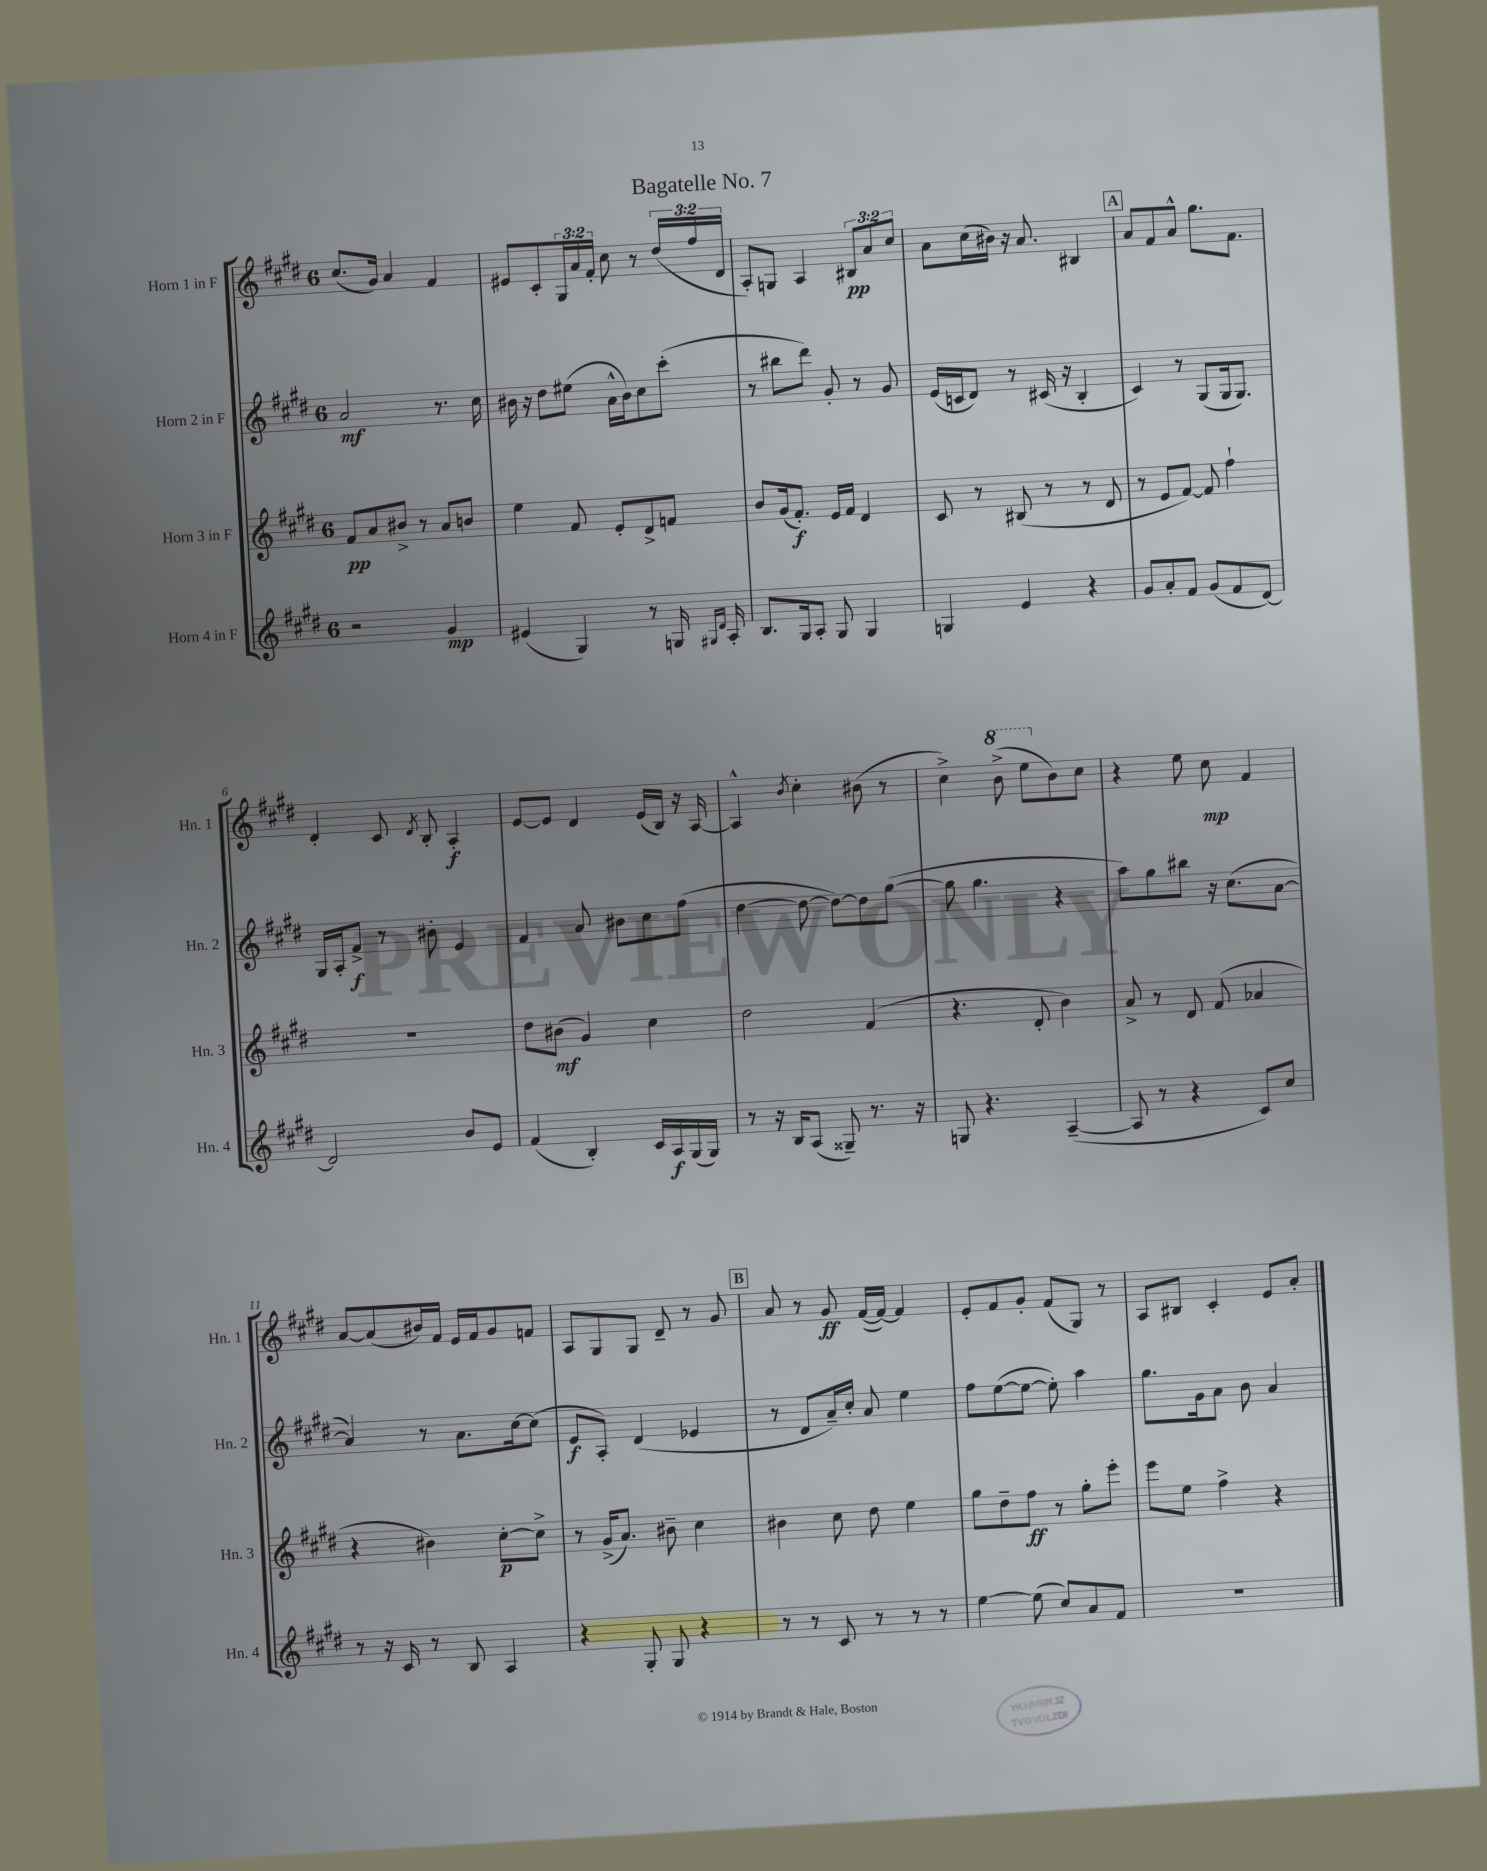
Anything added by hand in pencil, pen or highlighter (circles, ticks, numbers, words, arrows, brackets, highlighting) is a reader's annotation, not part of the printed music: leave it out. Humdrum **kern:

**kern	**kern	**kern	**kern
*staff4	*staff3	*staff2	*staff1
*clefG2	*clefG2	*clefG2	*clefG2
*k[f#c#g#d#]	*k[f#c#g#d#]	*k[f#c#g#d#]	*k[f#c#g#d#]
*M6/8	*M6/8	*M6/8	*M6/8
2r	8f#/L	2a/	(8.cc#/L
.	8a/	.	.
.	.	.	16g#/Jk)
.	8b#^/J	.	4a/
.	8r	.	.
4g#/	8a/L	8.r	4f#/
.	8b/J	.	.
.	.	16cc#\	.
=	=	=	=
(4e#/	4ee\	16b#\	8e#/L
.	.	16r	.
.	.	8dd#\L	8c#'/
4G#/)	8f#/	(8ee#\J	24G#/L
.	.	.	24a/
.	.	.	24f#'/JJ
.	8e'/L	16a^^\LL	8cc#\
.	.	16b#\J)	.
8r	8d#^/	8cc#\	8r
16G/	8f/J	(8ccc#'\J	(24dd#/LL
.	.	.	24ff#/
16qqG#/LL	.	.	.
16qqd#/JJ	.	.	.
16A'/	.	.	.
.	.	.	24d#/JJ
=	=	=	=
8.B/L	8b/L	8r	8A'/L)
.	(16g#/k	8bb#\L	8G/J
16G#/k	8.f#'/J)	.	.
8A'/J	.	8ddd#\J)	4A/
8G#/	16e/LL	8g#'/	.
.	16f#/JJ	.	.
4G#/	4d#/	8r	12B#/L
.	.	.	12a/
.	.	8g#/	.
.	.	.	12cc#/J
=	=	=	=
4G/	8c#/	(16e/LL	8a\L
.	.	16c/J	.
.	8r	8d#/J)	(16cc#\L
.	.	.	16b#\JJ)
4e/	(8B#/	8r	16r
.	.	.	8.a/
.	8r	(16c#/	.
.	.	16r	.
4r	8r	4B'/	4B#/
.	8d#/	.	.
=	=	=	=
8g#/L	8r	4c#/)	8a/L
8a'/	8e/L	.	8f#/
8f#/J	[8f#/J)	8r	8a^^/J
(8g#/L	8f#/]	(8G#/L	8.gg#\L
8f#/	4ff#`\	16G#/k	.
.	.	8.G#/J)	8.f#\J
[8d#/J)	.	.	.
=	=	=	=
2d#/]	2.r	16G#/LL	4d#'/
.	.	16A'/J	.
.	.	8f#^/J	.
.	.	8r	8c#/
.	.	.	8qd#/
.	.	8b#'\	8B'/
8b/L	.	4e/	4A'/
8e/J	.	.	.
=	=	=	=
(4f#/	8dd#\L	4f#/	[8e/L
.	(8b#\J	.	8e/]J
4B'/)	4g#/)	8a/	4d#/
.	.	8b#\L	.
16c#/LL	4cc#\	8cc#\	(16e/LL
16A/	.	.	16B/JJ)
(16G#/	.	(8ff#\J	16r
16G#/JJ)	.	.	[16A/
=	=	=	=
8r	2dd#\	[4dd#\	4A^^/]
16r	.	.	.
16B/LK	.	.	.
.	.	.	8qb/
(8A/J	.	8dd#\_	4cc#'\
8G##~/)	.	8dd#\_L)	.
8.r	(4f#/	8dd#\]	(8b#\
.	.	([8gg#\J	8r
16r	.	.	.
=	=	=	=
8G/	4.r	8gg#\]	4cc#^\)
4.r	.	4.gg#\	.
.	.	.	(8bb^\
.	8d#'/	.	8eee\L
([4A~/	4b\)	4r	8b\)
.	.	.	8cc#\J
=	=	=	=
8A/]	8a^/	8aa\L)	4r
8r	8r	8gg#\	.
4r	8d#/	8bb#\J	8ee\
.	(8f#/	16r	8cc#\
.	.	(8.cc#\L	.
8c#/L)	4a-/	.	4f#/
8cc#/J	.	[8a\J	.
=	=	=	=
8r	4r	4a/])	[8a/L
16r	.	.	(8a/]
16c#/	.	.	.
8r	4b#\)	8r	16b#/L)
.	.	.	16f#/JJ
8B/	.	8.a\L	16e/LL
.	.	.	16f#/J
4A/	[8cc#'\L	.	8g#/
.	.	[16cc#\k	.
.	8cc#^\]J	(8cc#\]J	8f/J
=	=	=	=
4r	8r	8e/L	8A/L
.	(16g#^/LK	8A'/J)	8G#/
.	8.a/J)	.	.
8G#'/	.	(4d#/	8G#/J
8G#/	8b#~\	.	8d#~/
4r	4cc#\	4e-/	8r
.	.	.	8g#/
=	=	=	=
8r	4b#\	8r	8a/
8r	.	8d#/L	8r
8c#/	8cc#\	16a~/L)	8g#/
.	.	16cc#'/JJ	.
8r	8dd#\	8a/	([16f#/LL
.	.	.	16f#/_JJ)
8r	4ee\	4ee\	4f#/]
8r	.	.	.
=	=	=	=
[4ee\	8gg#\L	8ff#\L	8e'/L
.	8dd#~\	([8ee\	8f#/
(8ee\]	8ff#\J	8ee\_J	8g#'/J
8cc#/L)	8r	8ee'\])	(8f#/L
8a/	8gg#'\L	4aa\	8G#/J)
8f#/J	8eee'\J	.	8r
=	=	=	=
2.r	8eee\L	8.gg#\L	8A/L
.	8ee\J	.	8B#/J
.	.	16g#\k	.
.	4ff#^\	8a\J	4c#'/
.	.	8b\	.
.	4r	4a/	8e/L
.	.	.	8a'/J
==	==	==	==
*-	*-	*-	*-
